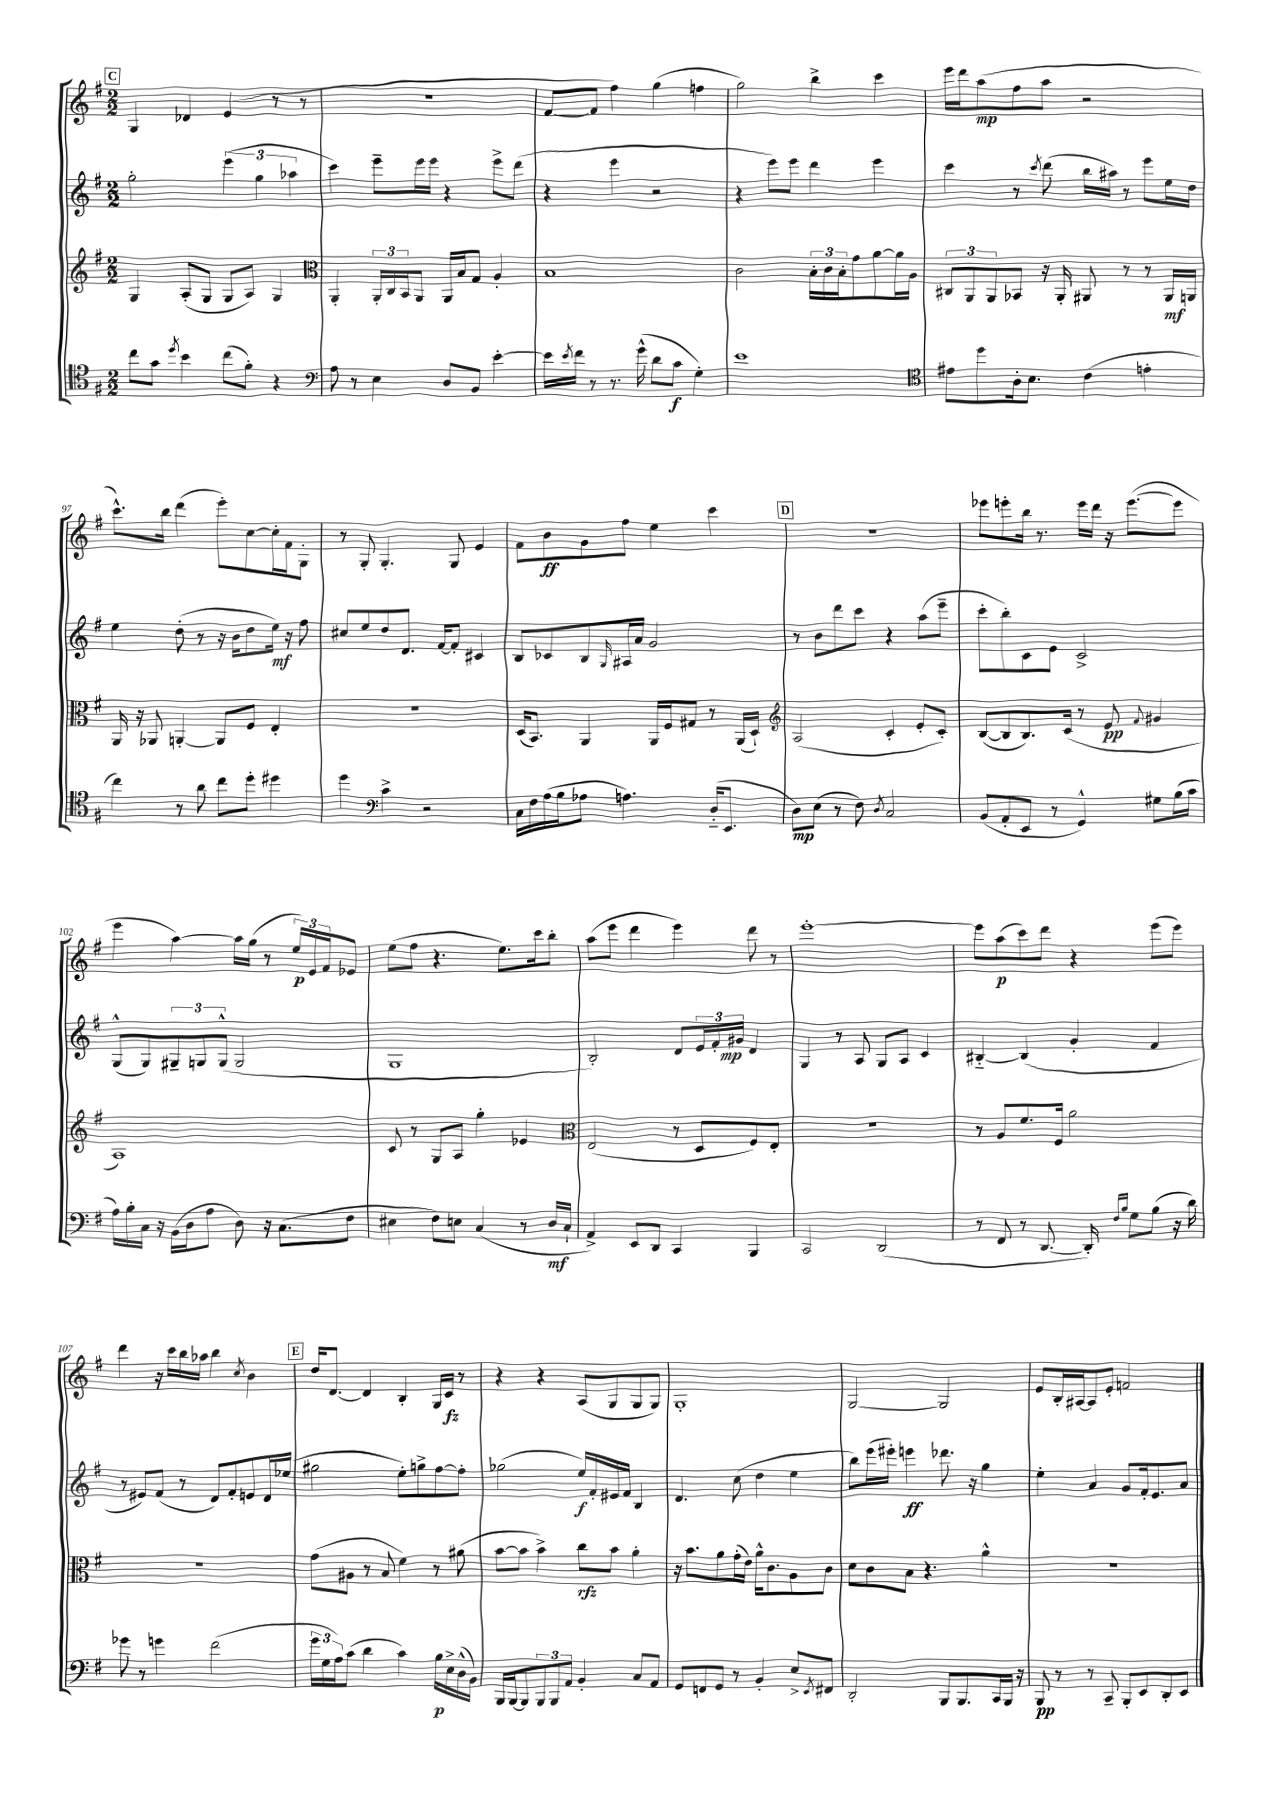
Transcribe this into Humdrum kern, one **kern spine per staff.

**kern	**kern	**kern	**kern
*staff4	*staff3	*staff2	*staff1
*clefC4	*clefG2	*clefG2	*clefG2
*k[f#]	*k[f#]	*k[f#]	*k[f#]
*M2/2	*M2/2	*M2/2	*M2/2
8cc	4G	2gg'	4G
8g	.	.	.
8qdd	.	.	.
4b	(8A'	.	4d-
.	8G	.	.
(8cc	8G	(6eee	(4e
8f#')	8A)	.	.
.	.	6gg	.
4r	4G	.	8r
.	.	6aa-	.
.	.	.	8r
=	=	=	=
*clefF4	*clefC3	*	*
8A	4AA'	4ccc)	1r
8r	.	.	.
4E	24AA'	8eee~	.
.	24C	.	.
.	24BB	.	.
.	8AA	16eee	.
.	.	16eee	.
8D	16AA	4r	.
.	16B	.	.
8BB	8G	.	.
[4e'	4A'	8eee^	.
.	.	(8ddd	.
=	=	=	=
16e]	1B	4r	[8f#
8qe	.	.	.
16f#	.	.	.
8r	.	.	8f#]
8.r	.	4eee	4ff#)
(16g^^	.	.	.
8d	.	2r	(4gg
8c	.	.	.
4G')	.	.	4ff
=	=	=	=
1e	2c	4r	2gg)
.	.	8eee)	.
.	.	8eee	.
.	24B'	4ddd	4bb^
.	24c	.	.
.	24B'	.	.
.	8g	.	.
.	[8a	4eee	4ccc
.	16a]	.	.
.	16A	.	.
=	=	=	=
*clefC4	*	*	*
8e#	12C#	4ccc	16eee
.	.	.	16ddd
.	12AA	.	.
8dd	.	.	(8aa
.	12AA	.	.
16A'	8BB-	8r	8ff#
8.B	.	.	.
.	.	8qccc	.
.	16r	(8ddd	8aa
.	16AA'	.	.
(4c	8AA#	16bb	2r
.	.	16aa#)	.
.	8r	8r	.
4e'	8r	8eee	.
.	16AA#	16ee	.
.	16AA	16dd	.
=	=	=	=
4cc)	16AA	4ee	8.ccc^^)
.	16r	.	.
.	8AA-	.	.
.	.	.	16bb
8r	[4AA'	(8dd'	(4ddd
8a	.	8r	.
8cc	8AA]	16r	8eee')
.	.	16b	.
8dd'	8F#	8dd	[8cc
4dd#	4E'	16ee)	16cc']
.	.	16r	16f#
.	.	8ff#	8G'
=	=	=	=
4dd	1r	8cc#	8r
.	.	8ee	8G'
*clefF4	*	*	*
4c^	.	8dd	4.G'
.	.	8.d	.
2r	.	.	.
.	.	[16f#	.
.	.	8f#']	8G
.	.	4c#	4e
=	=	=	=
16C	(16D	8B	8f#
16F#	8.BB)	.	.
(16A	.	8c-	8b
16B	.	.	.
8A-	4AA	8B	8g
.	.	16qqG	.
4.A)	.	16A#	8ff#
.	.	16a	.
.	16AA	2g	4ee
.	16F#	.	.
.	8G#	.	.
(16D'~	8r	.	4ccc
8.EE	.	.	.
.	(16AA	.	.
.	16D`)	.	.
=	=	=	=
*	*clefG2	*	*
8D)	(2A	8r	1r
(8E	.	8b	.
8r	.	8ddd	.
8F#)	.	8ccc	.
8qD	.	.	.
2C	4c'	4r	.
.	8e'	(8aa	.
.	8c')	8eee~	.
=	=	=	=
(8BB	([8B	8ccc'	8eee-
8AA'	8B]	8bb')	8eee'
8EE	8.B)	8c	16bb
.	.	.	8.r
8r	.	8e	.
.	(16c	.	.
4GG^^)	8r	2c^	16eee
.	.	.	16ddd
.	8e	.	16r
.	.	.	([8.eee
.	8qqf#	.	.
8G#	4g#	.	.
(16B	.	.	8eee]
16c	.	.	.
=	=	=	=
16A)	1A)	(8G^^	4eee
16B'	.	.	.
16C	.	8G)	.
16r	.	.	.
(16BB	.	12G#~	[4aa)
16D	.	.	.
.	.	12G	.
8A	.	.	.
.	.	(12G^^	.
8D)	.	2G	16aa]
.	.	.	(16gg
16r	.	.	8r
(8.C	.	.	.
.	.	.	24ee)
.	.	.	24e
.	.	.	24f#
8F#	.	.	8e-
=	=	=	=
4E#	8c	1G	(8ee
.	8r	.	8ff#
8F#)	8G	.	4.r
8E	8A	.	.
(4C	4gg'	.	.
.	.	.	8.ee)
8r	4e-	.	.
.	.	.	16ccc
16D	.	.	8bb'
16C`	.	.	.
=	=	=	=
*	*clefC3	*	*
4AA^)	(2E	2B')	(8aa
.	.	.	8eee
8EE	.	.	4ddd
8DD	.	.	.
4CC	8r	8d	4eee)
.	8D	24e	.
.	.	24f#'	.
.	.	24g#	.
4BBB	8F#)	4d	8ddd
.	8E'	.	8r
=	=	=	=
2CC	1r	4G	[1eee'
.	.	8r	.
.	.	8A	.
(2DD	.	8G	.
.	.	8A	.
.	.	4c	.
=	=	=	=
8r	8r	[4B#'~	8eee]
8FF#	8A	.	(8aa
8r	8.f#	(4B#]	8ccc)
[8.DD	.	.	8ddd
.	16F#	.	.
.	2a	4g'	4r
16DD'])	.	.	.
16qqF#	.	.	.
16qqB	.	.	.
8G	.	.	.
(8B	.	4f#	(8eee
16r	.	.	8eee)
16d)	.	.	.
=	=	=	=
8g-	1r	8r	4ddd
8r	.	8e#)	.
4g	.	(8f#	16r
.	.	.	16ccc
.	.	8r	16bb
.	.	.	16aa-
(2f#	.	8d)	4bb
.	.	8f#'	.
.	.	.	8qcc
.	.	8e	4b
.	.	16d	.
.	.	(16ee-	.
=	=	=	=
24g	(8g	2gg#	16dd
24G	.	.	.
.	.	.	[8.d
24A)	.	.	.
(8c	8A#	.	.
4d	8r	.	4d]
.	8B	.	.
4c)	4f#)	8ee')	4B'
.	.	8gg^	.
16B	8r	[8ff#	16G
16E^	.	.	16c
(16D^^	(8a#	8ff#']	8r
16BB)	.	.	.
=	=	=	=
16BBB	[8b	(2gg-	4r
[16BBB	.	.	.
8BBB]	8b]	.	.
12BBB	4b^)	.	4r
12BBB	.	.	.
12AA	.	.	.
4BB'	8cc	16ee)	(8A
.	.	16f#'	.
.	8b	16e#	8G
.	.	16f#	.
8C	4a'	4B	8G
8AA	.	.	8G)
=	=	=	=
8GG	16r	4.d	1G'
.	8.b	.	.
8FF	.	.	.
8GG	8a	.	.
8r	(16g'	(8cc	.
.	16e)	.	.
4BB'	16a^^	4dd	.
.	8.c	.	.
8E^	8A	4ee	.
8qEE	.	.	.
8FF#	8c	.	.
=	=	=	=
2DD'	8d	8bb)	[2G
.	8c	(16eee	.
.	.	16eee#')	.
.	8B	4eee	.
.	4.r	.	.
8BBB	.	8.ddd-	2G]
8.BBB	.	.	.
.	.	16r	.
.	4a^^	4gg	.
16CC	.	.	.
16BBB	.	.	.
16r	.	.	.
=	=	=	=
8BBB	1r	4ee'	8e
8r	.	.	16B'
.	.	.	[16A#
8r	.	4a	8A#]
8CC~	.	.	8e'
8BBB'	.	8g	2f
8EE	.	16f#'	.
.	.	8.e	.
8DD'	.	.	.
8EE	.	8a	.
==	==	==	==
*-	*-	*-	*-
